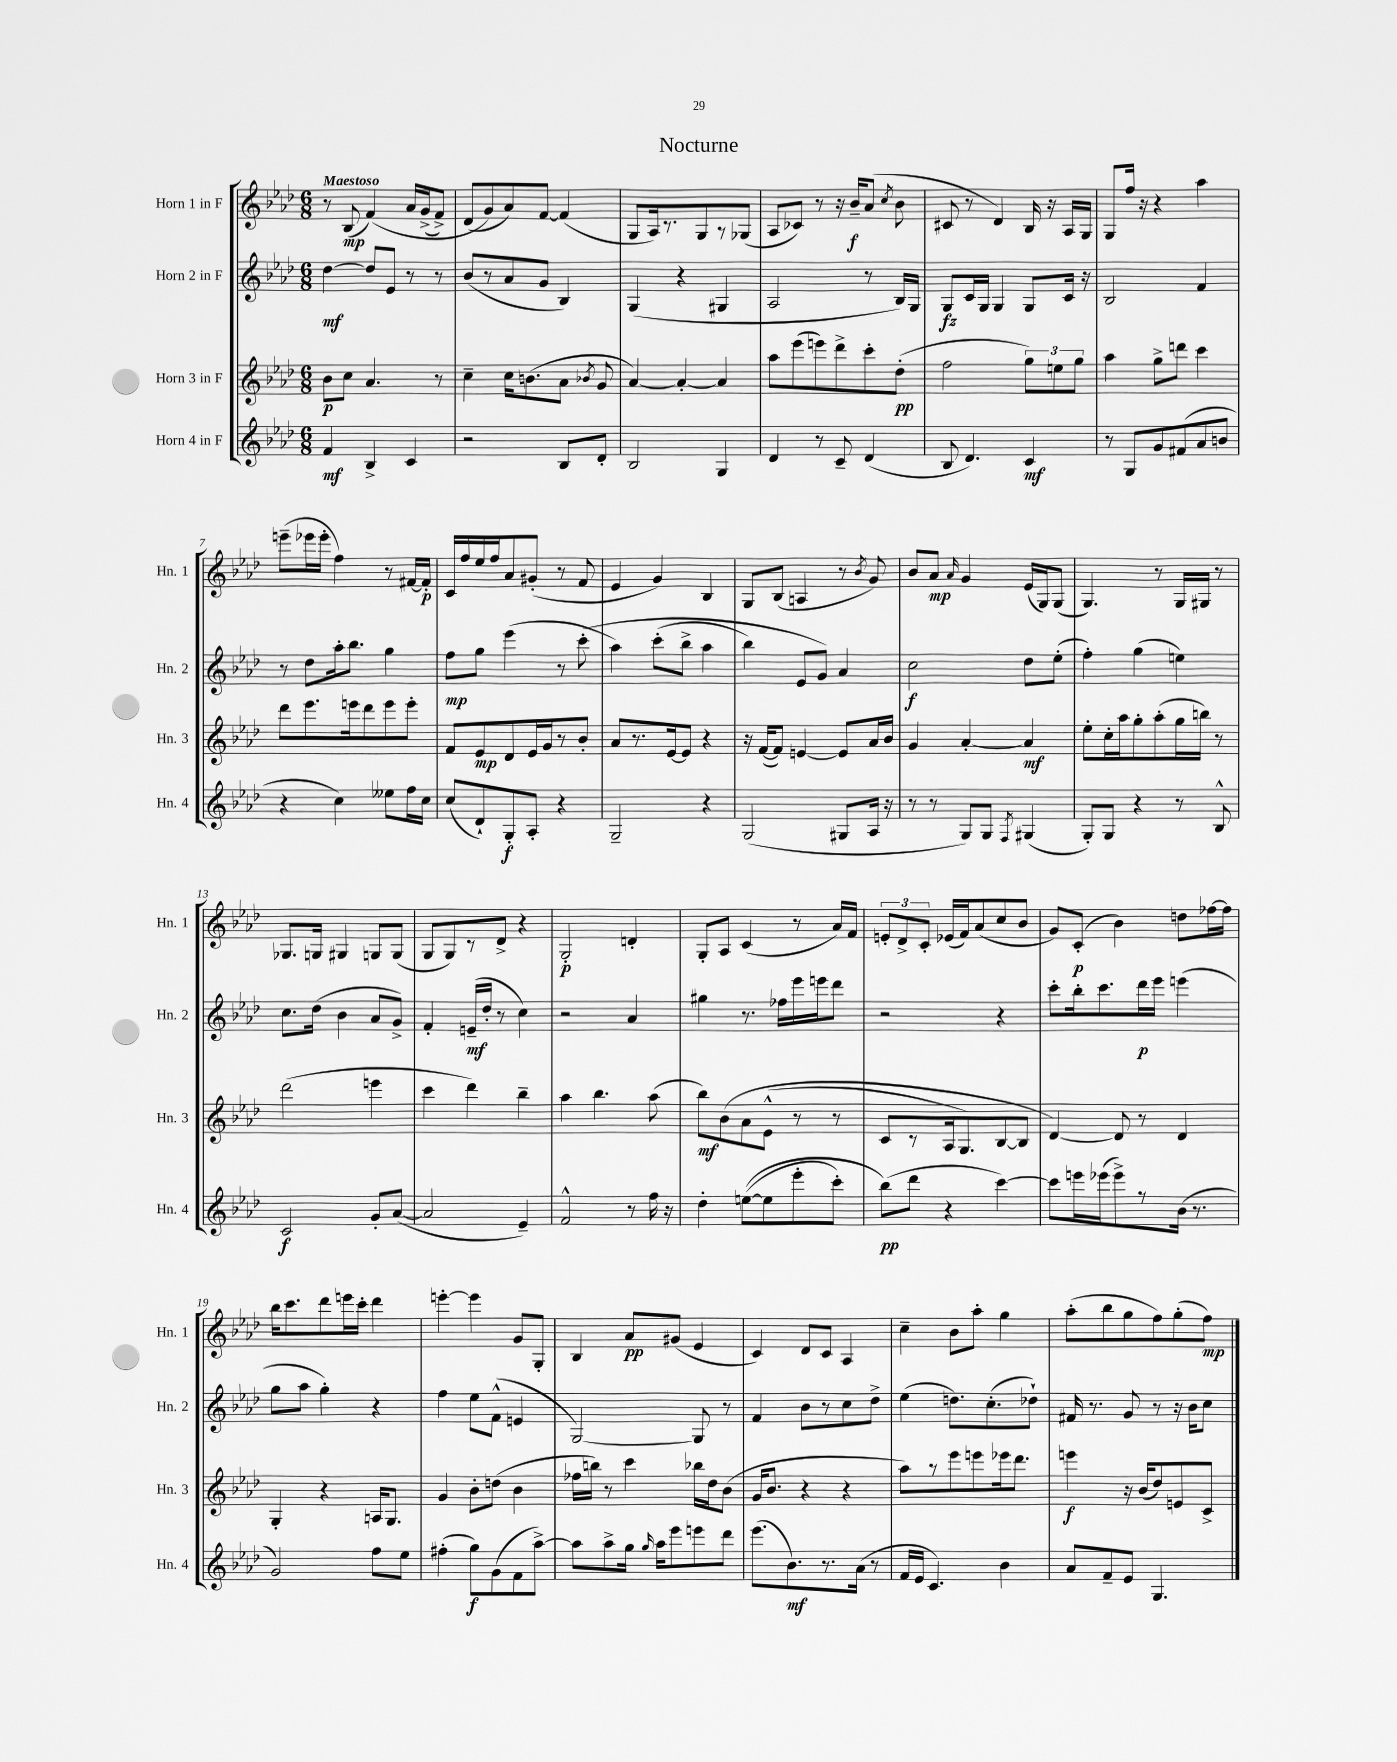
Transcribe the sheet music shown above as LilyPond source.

\header { title = "Nocturne" }
<<
\new StaffGroup <<
\new Staff = "s0" \with { instrumentName = "Horn 1 in F" shortInstrumentName = "Hn. 1" } {
    \clef treble \key aes \major \numericTimeSignature \time 6/8 \tempo "Maestoso"
    \autoBeamOff r8 bes8\mp( f'4)\( aes'16[ g'16->( f'8]->) |
    des'8[( g'8\) aes'8) f'8]~ f'4( |
    g8[ aes16) r8. g8 r8 ges8]( |
    aes8[ ces'8]) r8 r16 bes'16[--\f aes'8]( \acciaccatura { c''8 } bes'8 |
    cis'8 r8 des'4) bes16 r16 aes16[ g16] |
    g8[ f''16] r16 r4 aes''4 |
    e'''8[--( ees'''16 ees'''16]-. f''4) r8 fis'16[~ fis'16]-.\p |
    c'16[ f''16 ees''16 f''16 aes'8 gis'8]-.( r8 f'8 |
    ees'4 g'4) bes4 |
    g8[ bes8]( a4 r8 \acciaccatura { bes'8 } g'8) |
    bes'8[ aes'8]\mp \grace { aes'16 } g'4 ees'16[( g16) g8]( |
    g4.) r8 g16[ gis16] r8 |
    ges8.[ g16] gis4 g8[ g8]( |
    g8[ g8) r8 des'8]-> r4 |
    g2-.\p d'4-. |
    g8[-. aes8] c'4( r8 aes'16[) f'16] |
    \tuplet 3/2 { e'8[-. des'8-> c'8]-. } ees'16[( f'16) aes'8( c''8 bes'8] |
    g'8[) c'8]-.\p( bes'4) d''8[ fes''16~ fes''16] |
    bes''16[ c'''8. des'''8 e'''16 c'''16]-. des'''4 |
    e'''4~-. e'''4 g'8[ g8]-. |
    bes4 aes'8[\pp gis'8]( ees'4 |
    c'4) des'8[ c'8] aes4 |
    c''4-- bes'8[ aes''8]-. g''4 |
    aes''8[-.( bes''8 g''8 f''8) g''8-.( f''8]\mp) \bar "|." |
}
\new Staff = "s1" \with { instrumentName = "Horn 2 in F" shortInstrumentName = "Hn. 2" } {
    \clef treble \key aes \major \numericTimeSignature \time 6/8
    \autoBeamOff des''4~\mf des''8[ ees'8] r8 r8 |
    bes'8[( r8 aes'8 g'8] bes4) |
    g4( r4 gis4 |
    aes2 r8 bes16[) g16] |
    g8[\fz c'16 g16] g4 g8[ c'16] r16 |
    bes2 f'4 |
    r8 des''8[ aes''16-. bes''8.] g''4 |
    f''8[\mp g''8] ees'''4( r8 c'''8-.\( |
    aes''4) c'''8[-.( bes''8]-> aes''4 |
    bes''4) ees'8[ g'8]\) aes'4 |
    c''2\f des''8[ ees''8]-.( |
    f''4-.) g''4( e''4) |
    c''8.[ des''16]( bes'4 aes'8[ g'8]->) |
    f'4-. e'16[--\mf( des''16]-. r8 c''4) |
    r2 aes'4 |
    gis''4 r8. fes''16[ ees'''16 e'''16 des'''8] |
    r2 r4 |
    c'''8[-. bes''16-. c'''8. des'''16\p ees'''16] e'''4( |
    g''8[ aes''8] g''4-.) r4 |
    f''4 ees''8[ f'8]-^( e'4 |
    g2~) g8 r8 |
    f'4 bes'8[ r8 c''8 des''8]-> |
    ees''4( d''8.[) c''8.-.( des''8]-!) |
    fis'16 r8. g'8 r8 r16 bes'16[ c''8] \bar "|." |
}
\new Staff = "s2" \with { instrumentName = "Horn 3 in F" shortInstrumentName = "Hn. 3" } {
    \clef treble \key aes \major \numericTimeSignature \time 6/8
    \autoBeamOff bes'8[\p c''8] aes'4. r8 |
    c''4-- c''16[ b'8.( aes'8] \acciaccatura { bes'8 } g'8 |
    aes'4~) aes'4~-. aes'4 |
    aes''8[ ees'''8( e'''8) des'''8-> c'''8-. des''8]-.\pp( |
    f''2 \tuplet 3/2 { g''8[) e''8 g''8] } |
    aes''4 g''8[-> d'''8] c'''4 |
    des'''8[ ees'''8. e'''16 des'''8 e'''8 e'''8]-. |
    f'8[ ees'8\mp des'8 ees'16 g'16 r8 bes'8]-. |
    aes'8[ r8. ees'16~ ees'8] r4 |
    r16 f'16[~( f'8]) e'4~ e'8[ aes'16 bes'16] |
    g'4 aes'4~-. aes'4\mf |
    ees''8[-. c''16-. aes''16 g''8-. aes''8-.( g''16 b''16]) r8 |
    des'''2( e'''4 |
    c'''4 des'''4) bes''4-- |
    aes''4 bes''4. aes''8( |
    bes''8[\mf) bes'8\( aes'8 ees'8]-^( r8 r8 |
    c'8[ r8 aes16 g8.) bes8~ bes8] |
    des'4~\) des'8 r8 des'4 |
    g4-. r4 a16[ g8.] |
    g'4 bes'8[-. d''8]( bes'4 |
    fes''16[ b''16]) r8 c'''4 bes''16[ des''16 bes'8]( |
    g'16[ bes'8.] r4 r4 |
    aes''8[) r8 ees'''8 e'''8 ees'''16 des'''8.] |
    e'''4\f r16 bes'16[( des''8) e'8 c'8]-> \bar "|." |
}
\new Staff = "s3" \with { instrumentName = "Horn 4 in F" shortInstrumentName = "Hn. 4" } {
    \clef treble \key aes \major \numericTimeSignature \time 6/8
    \autoBeamOff f'4\mf bes4-> c'4 |
    r2 bes8[ des'8]-. |
    bes2 g4 |
    des'4 r8 c'8-- des'4( |
    bes8 des'4.) c'4\mf |
    r8 g8[ g'8 fis'8( aes'8 b'8] |
    r4 c''4) eeses''8[ f''16 c''16] |
    c''8[( des'8-!) g8-.\f aes8]-. r4 |
    g2-- r4 |
    g2( gis8[ aes16] r16 |
    r8 r8 g8[) g8] \acciaccatura { f8 } gis4( |
    g8[-.) g8] r4 r8 bes8-^ |
    c'2\f g'8[-. aes'8]~( |
    aes'2 ees'4--) |
    f'2-^ r8 f''16 r16 |
    des''4-. e''8[~(\( e''8 ees'''8-. c'''8]-.) |
    bes''8[\pp(\) des'''8] r4 c'''4~) |
    c'''8[ e'''16 ees'''16( ees'''8->) r8 bes'16]( r8. |
    g'2) f''8[ ees''8] |
    fis''4-.( g''8[\f) g'8( f'8 aes''8]~->) |
    aes''8[ aes''8-> g''16] \grace { g''16 } aes''16[ ees'''8 e'''8 des'''8] |
    ees'''8.[( bes'8.\mf) r8. aes'16]( r8 |
    f'16[ ees'16] c'4.) bes'4 |
    aes'8[ f'8-- ees'8] g4. \bar "|." |
}
>>
>>
